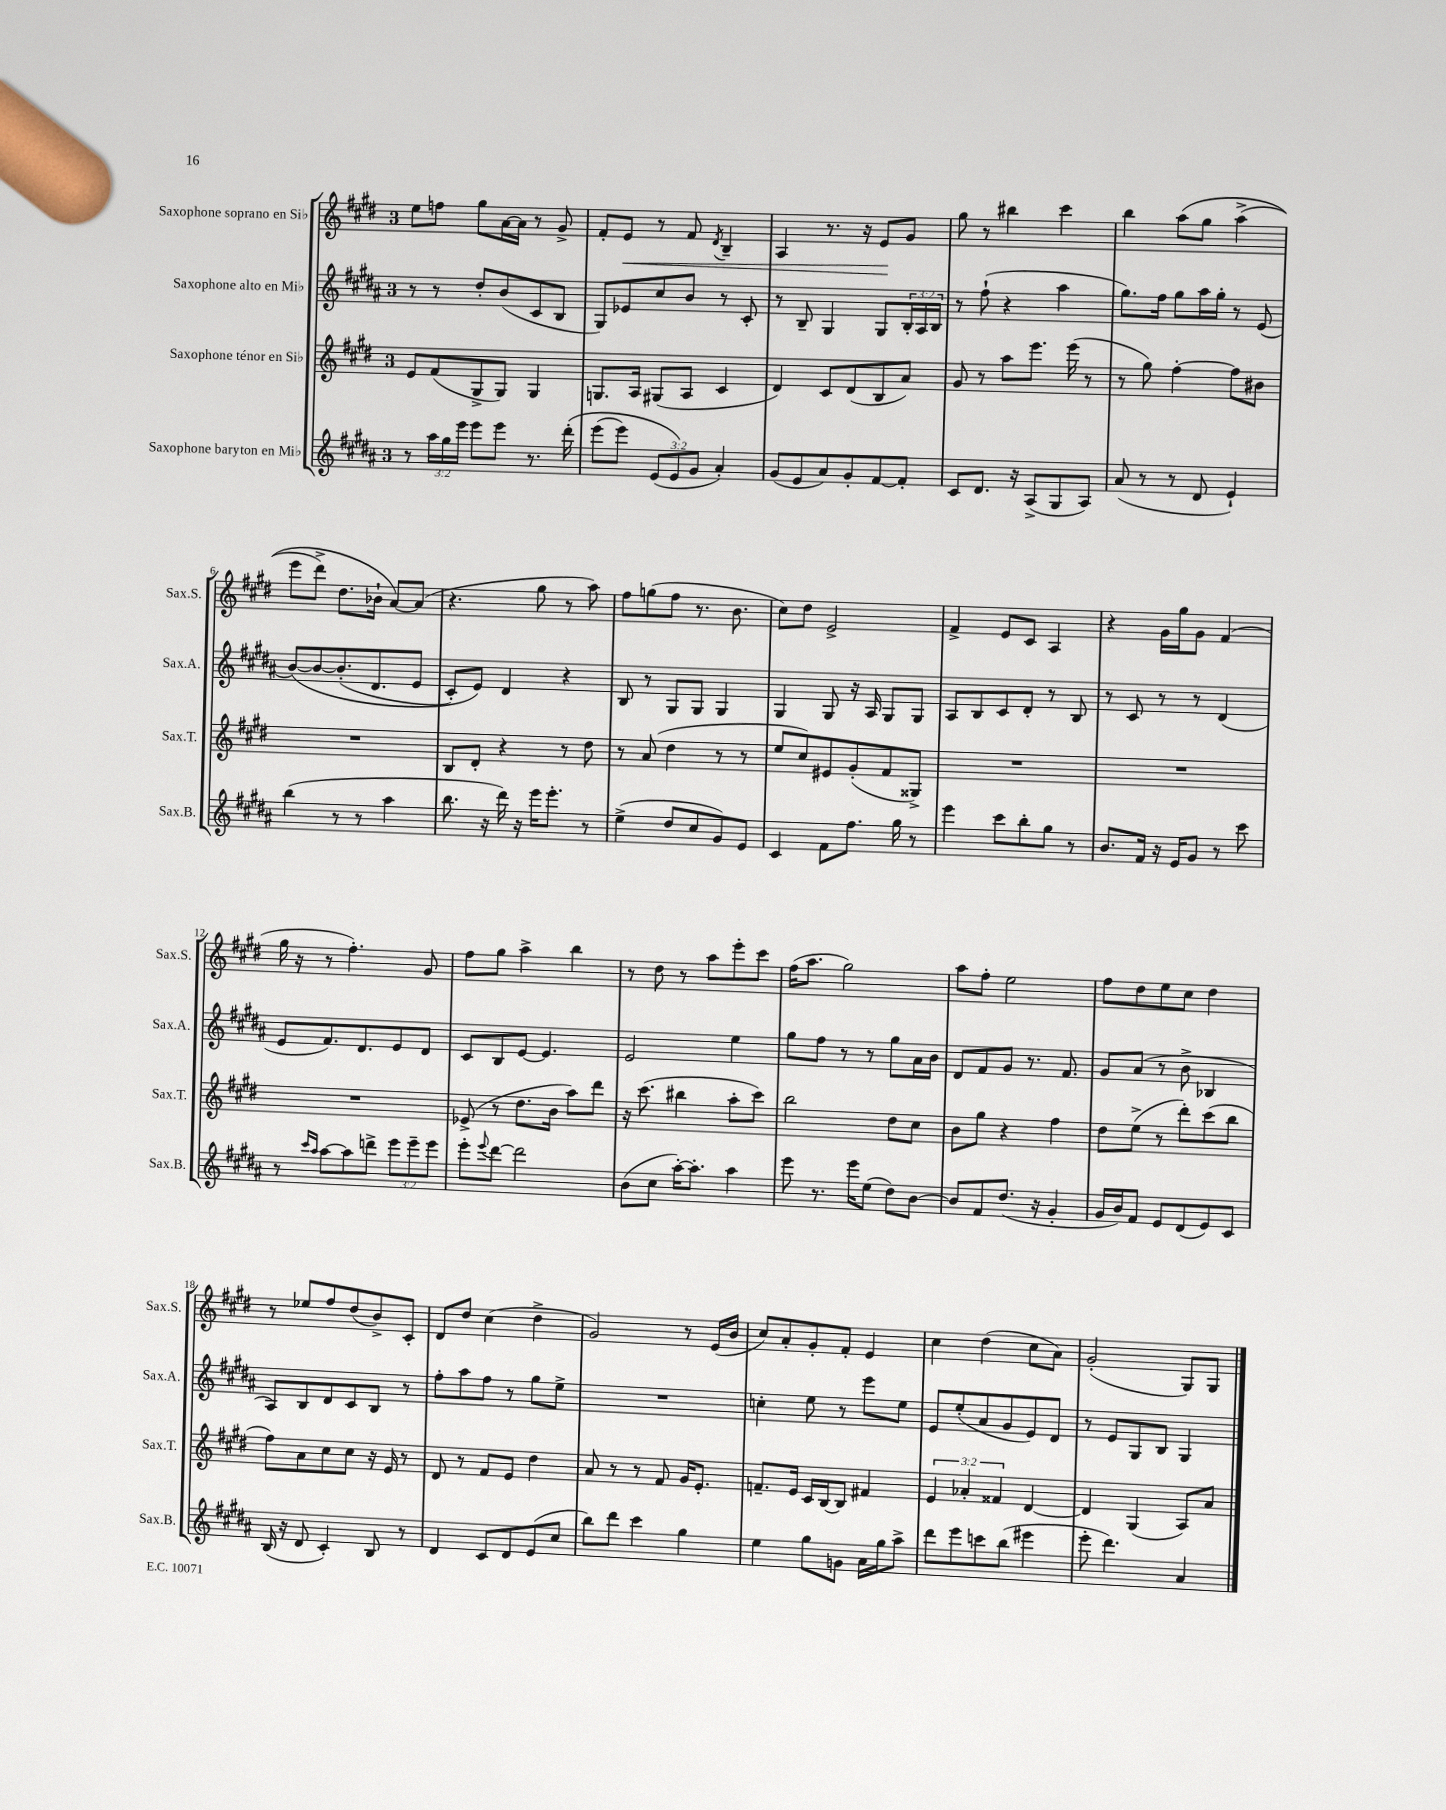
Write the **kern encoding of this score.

**kern	**kern	**kern	**kern
*staff4	*staff3	*staff2	*staff1
*clefG2	*clefG2	*clefG2	*clefG2
*k[f#c#g#d#a#]	*k[f#c#g#d#]	*k[f#c#g#d#a#]	*k[f#c#g#d#]
*M3/4	*M3/4	*M3/4	*M3/4
8r	8e	8r	8ee
24aa#	(8f#	8r	8ff
24gg#	.	.	.
24eee	.	.	.
8eee	8G#^	8dd#'	8gg#
8eee	8G#)	(8b	[16a
.	.	.	16a]
8.r	4G#	8c#	8r
.	.	8B	8g#^
&(16ddd#'	.	.	.
=	=	=	=
(8eee	8.G	8G#)	8f#'
8eee)	.	8e-	8e
.	16A	.	.
(12e	(8G#	8cc#	8r
12e&)	.	.	.
.	8A	8b	8f#
12g#	.	.	.
.	.	.	8qd#
4a#')	4c#	8r	4B~
.	.	8c#'	.
=	=	=	=
(8g#	4d#)	8r	4A
8e	.	8B~	.
8a#)	8c#	4G#	8.r
8g#'	(8d#	.	.
.	.	.	16r
[8f#	8B	8G#	8e
8f#']	8a)	24B'	8g#
.	.	24A#	.
.	.	24B	.
=	=	=	=
8c#	8g#	8r	8gg#
8.d#	8r	(8ff#`	8r
.	8aa	4r	4bb#
16r	.	.	.
(8A#^	8.eee	.	.
8G#	.	4aa#	4ccc#
.	(16eee	.	.
8A#)	8r	.	.
=	=	=	=
(8a#	8r	8.gg#)	4bb
8r	8gg#)	.	.
.	.	16ff#	.
8r	[4ff#'	8gg#	&(8aa
8d#	.	16aa#	8gg#
.	.	16gg#'	.
4e`)	8ff#]	8r	(4aa^
.	8b#	(8e	.
=	=	=	=
(4bb	2.r	&([8b)	8eee
.	.	8b_	8ddd#^)
8r	.	(8.b']	8.dd#
8r	.	.	.
.	.	8.d#	16b-`
4aa#	.	.	[8a&)
.	.	8e	(8a]
=	=	=	=
8.bb	8B	8c#')	4.r
.	8d#'	8e&)	.
16r	.	.	.
16ddd#)	4r	4d#	.
16r	.	.	.
16eee	.	.	8gg#
8.eee'	.	.	.
.	8r	4r	8r
8r	8dd#	.	8aa)
=	=	=	=
(4ee^	8r	8B	8ff#
.	(8a	8r	(8gg
8dd#	4dd#	8G#	8ff#
8cc#	.	8G#	8.r
8g#)	8r	4G#	.
.	.	.	8.b
8e	8r	.	.
=	=	=	=
4c#	8ee	4G#	8cc#)
.	8cc#)	.	8dd#
8f#	8e#	8G#	2e^
8.ff#	(8g#'	16r	.
.	.	16A#	.
.	8f#	8G#	.
16gg#	.	.	.
8r	8G##^)	8G#	.
=	=	=	=
4eee	2.r	8A#	4f#^
.	.	8B	.
8ccc#	.	8c#	8e
8bb'	.	8d#'	8c#
8gg#	.	8r	4A
8r	.	8B	.
=	=	=	=
8.b	2.r	8r	4r
.	.	8c#	.
16f#	.	.	.
16r	.	8r	16g#
16e	.	.	16gg#
8g#	.	8r	8g#
8r	.	(4d#	(4f#
8ccc#	.	.	.
=	=	=	=
8r	2.r	8e	16gg#
.	.	.	16r
16qqccc#	.	.	.
16qqaa#	.	.	.
[8aa#	.	8.f#)	8r
8aa#]	.	.	4.ff#')
.	.	8.d#	.
8ddd^	.	.	.
12eee	.	8e	.
12eee~	.	.	.
.	.	8d#	8g#
12eee	.	.	.
=	=	=	=
8eee'	(8e-^	8c#	8ff#
8qqeee	.	.	.
[8ddd#	8r	8B	8gg#
2ddd#]	8.dd#	[8e	4aa^
.	.	4.e]	.
.	16b	.	.
.	8aa)	.	4bb
.	8ddd#	.	.
=	=	=	=
(8b	16r	2e	8r
.	(8.ccc#	.	.
8cc#	.	.	8dd#
[16aa#')	4bb#	.	8r
8.aa#']	.	.	.
.	.	.	8aa
4aa#	8aa'	4ee	8eee'
.	8ccc#)	.	8ccc#
=	=	=	=
8eee	2bb	8gg#	(16ff#
.	.	.	8.aa
8.r	.	8ff#	.
.	.	8r	2gg#)
16eee	.	.	.
(8ee	.	8r	.
8dd#)	8dd#	8gg#	.
[8b	8cc#	16a#	.
.	.	16b	.
=	=	=	=
8b]	8b	8d#	8aa
8f#	8gg#	8f#	8ff#'
(8.dd#	4r	8g#	2ee
.	.	8.r	.
16r	.	.	.
4g#'	4ff#	.	.
.	.	8.f#	.
=	=	=	=
16g#	8dd#	8g#	8ff#
16b)	.	.	.
8f#	(8ee^	(8a#	8dd#
8e	8r	8r	8ee
(8d#	8ddd#')	8b^	8cc#
8e)	(8ccc#	4B-	4dd#
8c#	8bb	.	.
=	=	=	=
(16B	8ff#)	8A#)	8r
16r	.	.	.
8d#	8a	8B	8ee-
4c#')	8cc#	8d#	8ff#
.	8cc#	8c#	(8dd#
8B	16r	8B	8b^)
.	16e	.	.
8r	8r	8r	8c#'
=	=	=	=
4d#	8d#	8ff#'	8d#
.	8r	8aa#	8dd#
8c#	8f#	8ff#	(4cc#
8d#	8e	8r	.
(8e	4dd#	8gg#	4dd#^
8cc#	.	8ee^	.
=	=	=	=
8bb)	8a	2.r	2g#)
8ddd#	8r	.	.
4ccc#	8r	.	.
.	8f#	.	.
4gg#	16g#	.	8r
.	8.e'	.	.
.	.	.	(16e
.	.	.	16b
=	=	=	=
4ee	8.f~	4cc'	8cc#)
.	.	.	8a'
.	16e	.	.
8gg#	16c#	8ee	8g#'
.	[16B	.	.
8g	8B]	8r	8f#'
16a#	4f#	8eee	4e
16gg#	.	.	.
8aa#^	.	8ee	.
=	=	=	=
8ddd#	6e	8e	4cc#
8eee	.	(8ee'	.
.	6a-'	.	.
8ccc	.	8a#	(4dd#
.	6f##	.	.
(8bb	.	8g#	.
4eee#	[4d#	8e)	8cc#
.	.	8d#	8a)
=	=	=	=
8eee'	4d#]	8r	(2g#'
4.ddd#)	.	8e	.
.	(4G#	8G#	.
.	.	8B	.
4a#	8A)	4G#	8G#)
.	8a	.	8G#
==	==	==	==
*-	*-	*-	*-
